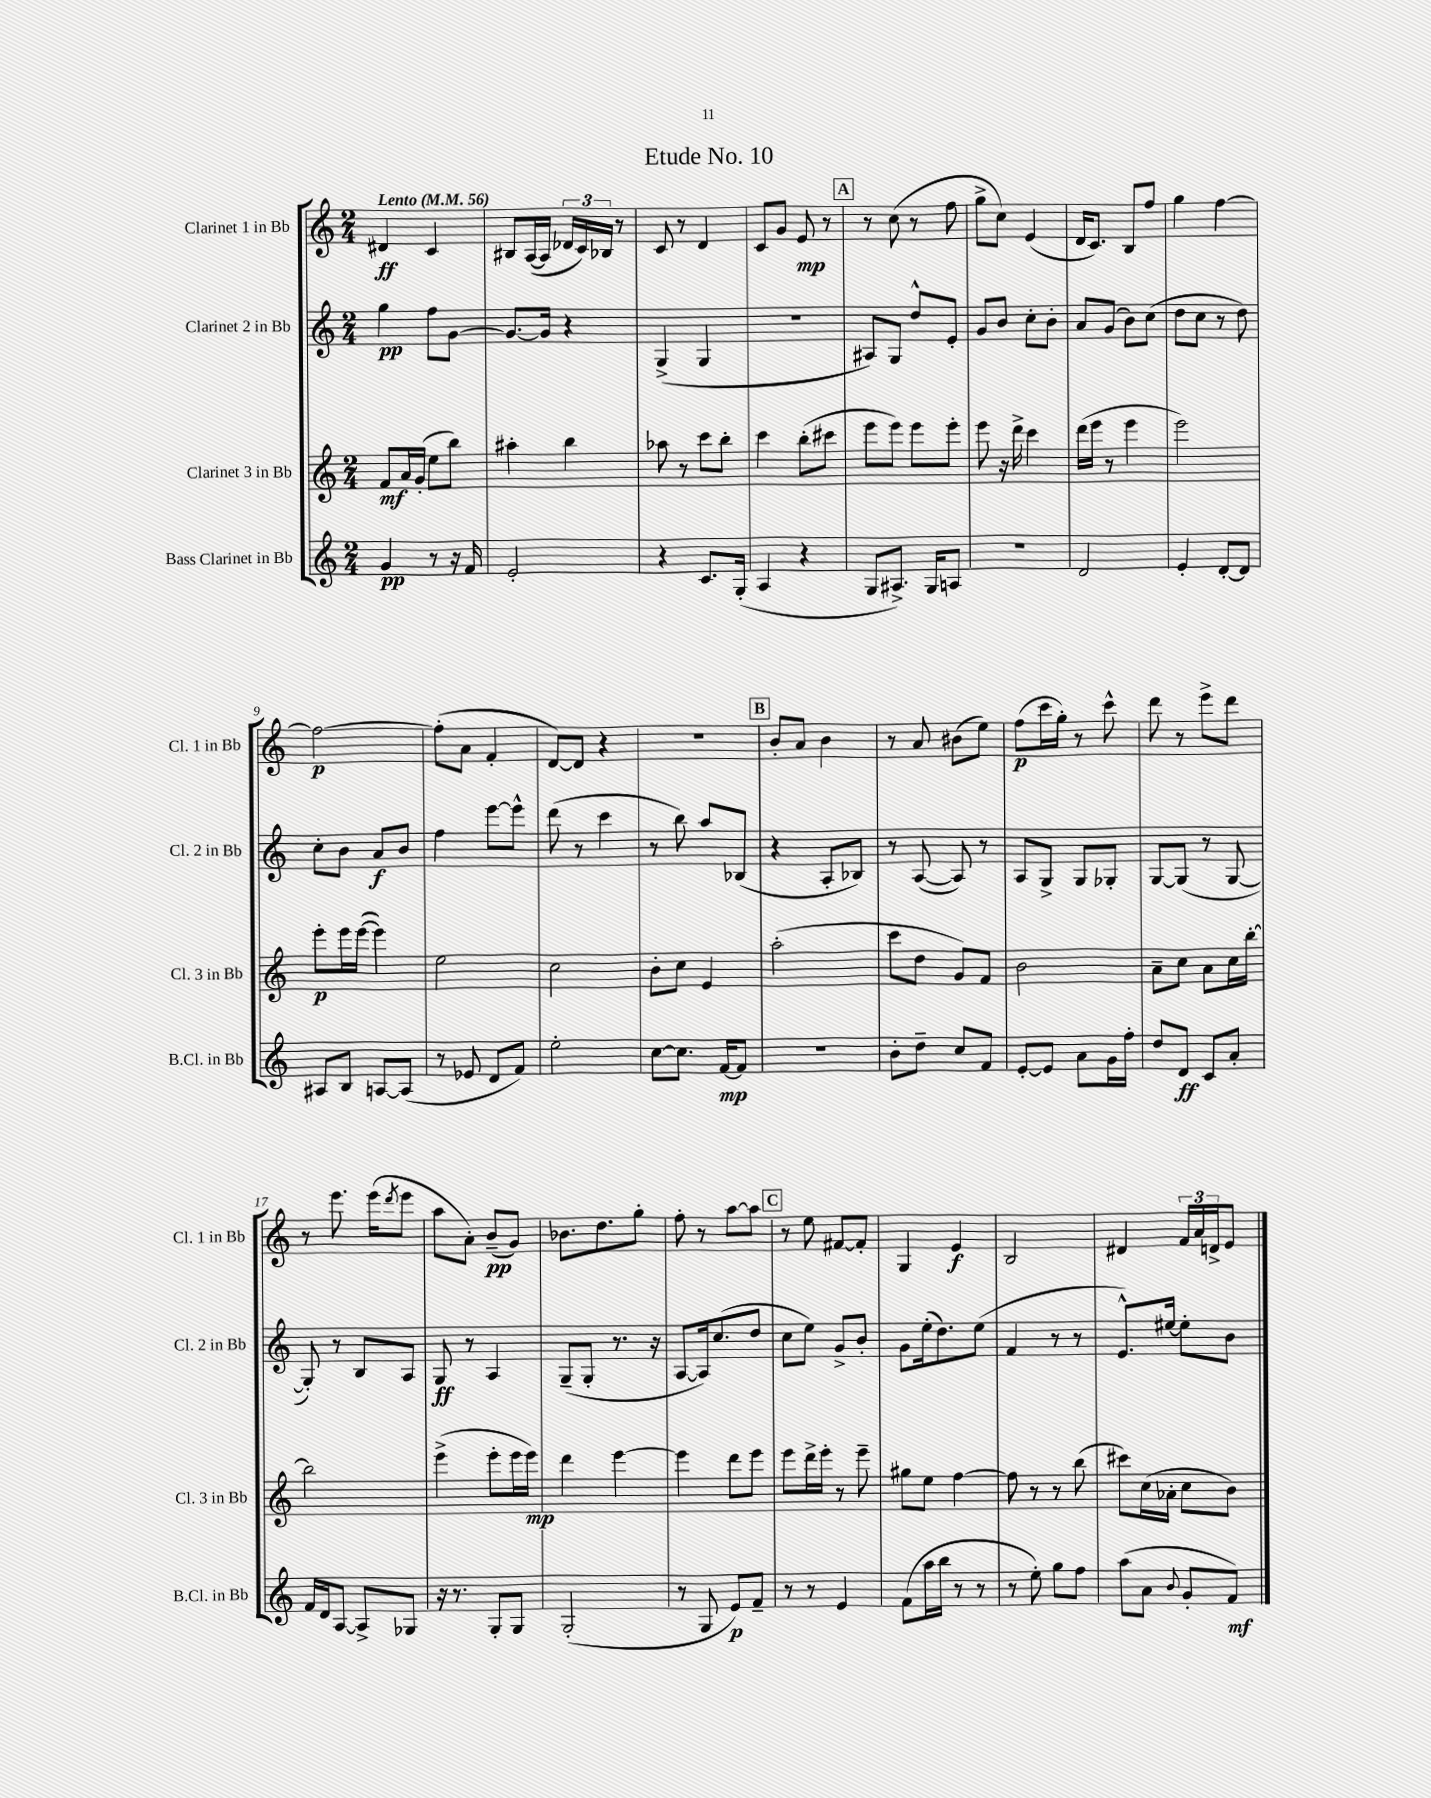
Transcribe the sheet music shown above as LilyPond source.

\header { title = "Etude No. 10" }
<<
\new StaffGroup <<
\new Staff = "s0" \with { instrumentName = "Clarinet 1 in Bb" shortInstrumentName = "Cl. 1 in Bb" } {
    \clef treble \key c \major \numericTimeSignature \time 2/4 \tempo "Lento" 4 = 56
    dis'4\ff c'4 |
    bis8 a16~( a16 \tuplet 3/2 { des'16 c'16) bes16 } r8 |
    c'8 r8 d'4 |
    c'8 g'8 e'8\mp r8 |
    \mark \markup { \box "A" } r8 c''8( r8 f''8 |
    g''8-> c''8) e'4( |
    d'16 c'8.) b8 f''8 |
    g''4 f''4~ |
    f''2~\p |
    f''8-.( a'8 f'4-. |
    d'8~) d'8 r4 |
    r2 |
    \mark \markup { \box "B" } b'8-. a'8 b'4 |
    r8 a'8 bis'8( e''8) |
    f''8\p( c'''16 g''16-.) r8 c'''8-^ |
    d'''8 r8 e'''8-> d'''8 |
    r8 e'''8. e'''16( \acciaccatura { d'''8 } e'''8 |
    a''8 a'8-.) b'8--\pp( g'8) |
    bes'8. d''8. g''8-. |
    f''8-. r8 a''8~ a''8 |
    \mark \markup { \box "C" } r8 e''8 fis'8~ fis'8-. |
    g4 e'4\f |
    b2 |
    dis'4 \tuplet 3/2 { f'16 a'16 d'16-> } e'8 \bar "|." |
}
\new Staff = "s1" \with { instrumentName = "Clarinet 2 in Bb" shortInstrumentName = "Cl. 2 in Bb" } {
    \clef treble \key c \major \numericTimeSignature \time 2/4
    g''4\pp f''8 g'8~ |
    g'8.~ g'16 r4 |
    g4->( g4 |
    r2 |
    \mark \markup { \box "A" } ais8) g8 d''8-^ e'8-. |
    g'8 b'8 c''8-. b'8-. |
    a'8 g'8( b'8) c''8( |
    d''8 c''8 r8 d''8) |
    c''8-. b'8 a'8\f b'8 |
    f''4 e'''8~ e'''8-^ |
    d'''8( r8 c'''4 |
    r8 b''8) a''8 bes8( |
    \mark \markup { \box "B" } r4 a8-. bes8) |
    r8 a8~( a8) r8 |
    a8 g8-> g8 ges8-. |
    g8~ g8( r8 g8~ |
    g8-.) r8 b8 a8 |
    g8\ff r8 a4 |
    g8--( g8-. r8. r16 |
    a8~ a16) c''8.( d''8 |
    \mark \markup { \box "C" } c''8 e''8) g'8-> b'8-. |
    g'8 e''16-.( d''8.) e''8( |
    f'4 r8 r8 |
    e'8.-^) eis''16~ eis''8-. b'8 \bar "|." |
}
\new Staff = "s2" \with { instrumentName = "Clarinet 3 in Bb" shortInstrumentName = "Cl. 3 in Bb" } {
    \clef treble \key c \major \numericTimeSignature \time 2/4
    f'8\mf a'16 g'16-.( e''8 b''8) |
    ais''4-. b''4 |
    aes''8 r8 c'''8 b''8-. |
    c'''4 b''8-.( cis'''8 |
    \mark \markup { \box "A" } e'''8 e'''8) e'''8 e'''8-. |
    e'''8 r16 d'''16-> c'''4 |
    d'''16( e'''16 r8 e'''4 |
    e'''2) |
    e'''8-.\p e'''16 e'''16~( e'''4) |
    e''2 |
    c''2 |
    b'8-. c''8 e'4 |
    \mark \markup { \box "B" } a''2-.( |
    c'''8 d''8 g'8) f'8 |
    b'2 |
    a'8-- c''8 a'8 c''16 b''16~-. |
    b''2 |
    e'''4->( e'''8-. e'''16 e'''16\mp) |
    d'''4 e'''4~ |
    e'''4 d'''8 e'''8 |
    \mark \markup { \box "C" } e'''8 d'''16-> e'''16-. r8 e'''8-- |
    gis''8 e''8 f''4~ |
    f''8 r8 r8 b''8( |
    cis'''8) c''16( aes'16-. c''8 b'8) \bar "|." |
}
\new Staff = "s3" \with { instrumentName = "Bass Clarinet in Bb" shortInstrumentName = "B.Cl. in Bb" } {
    \clef treble \key c \major \numericTimeSignature \time 2/4
    g'4\pp r8 r16 f'16 |
    e'2-. |
    r4 c'8. g16-.( |
    a4 r4 |
    \mark \markup { \box "A" } g8 ais8.->) g16 a8 |
    r2 |
    d'2 |
    e'4-. d'8~-. d'8 |
    ais8 b8 a8~ a8( |
    r8 ees'8 d'8 f'8) |
    e''2-. |
    c''8~ c''8. f'16~\mp f'8 |
    \mark \markup { \box "B" } r2 |
    b'8-. d''8-- c''8 f'8 |
    e'8~-. e'8 a'8 g'16 f''16-. |
    d''8 d'8\ff c'8 a'8-. |
    f'16 d'16 a8~ a8-> ges8 |
    r16 r8. g8-. g8 |
    g2-.( |
    r8 g8 e'8\p) f'8-- |
    \mark \markup { \box "C" } r8 r8 e'4 |
    f'8( a''16 b''16 r8 r8 |
    r8 e''8-.) g''8 f''8 |
    a''8( a'8 \appoggiatura { b'8 } g'8-. f'8\mf) \bar "|." |
}
>>
>>
